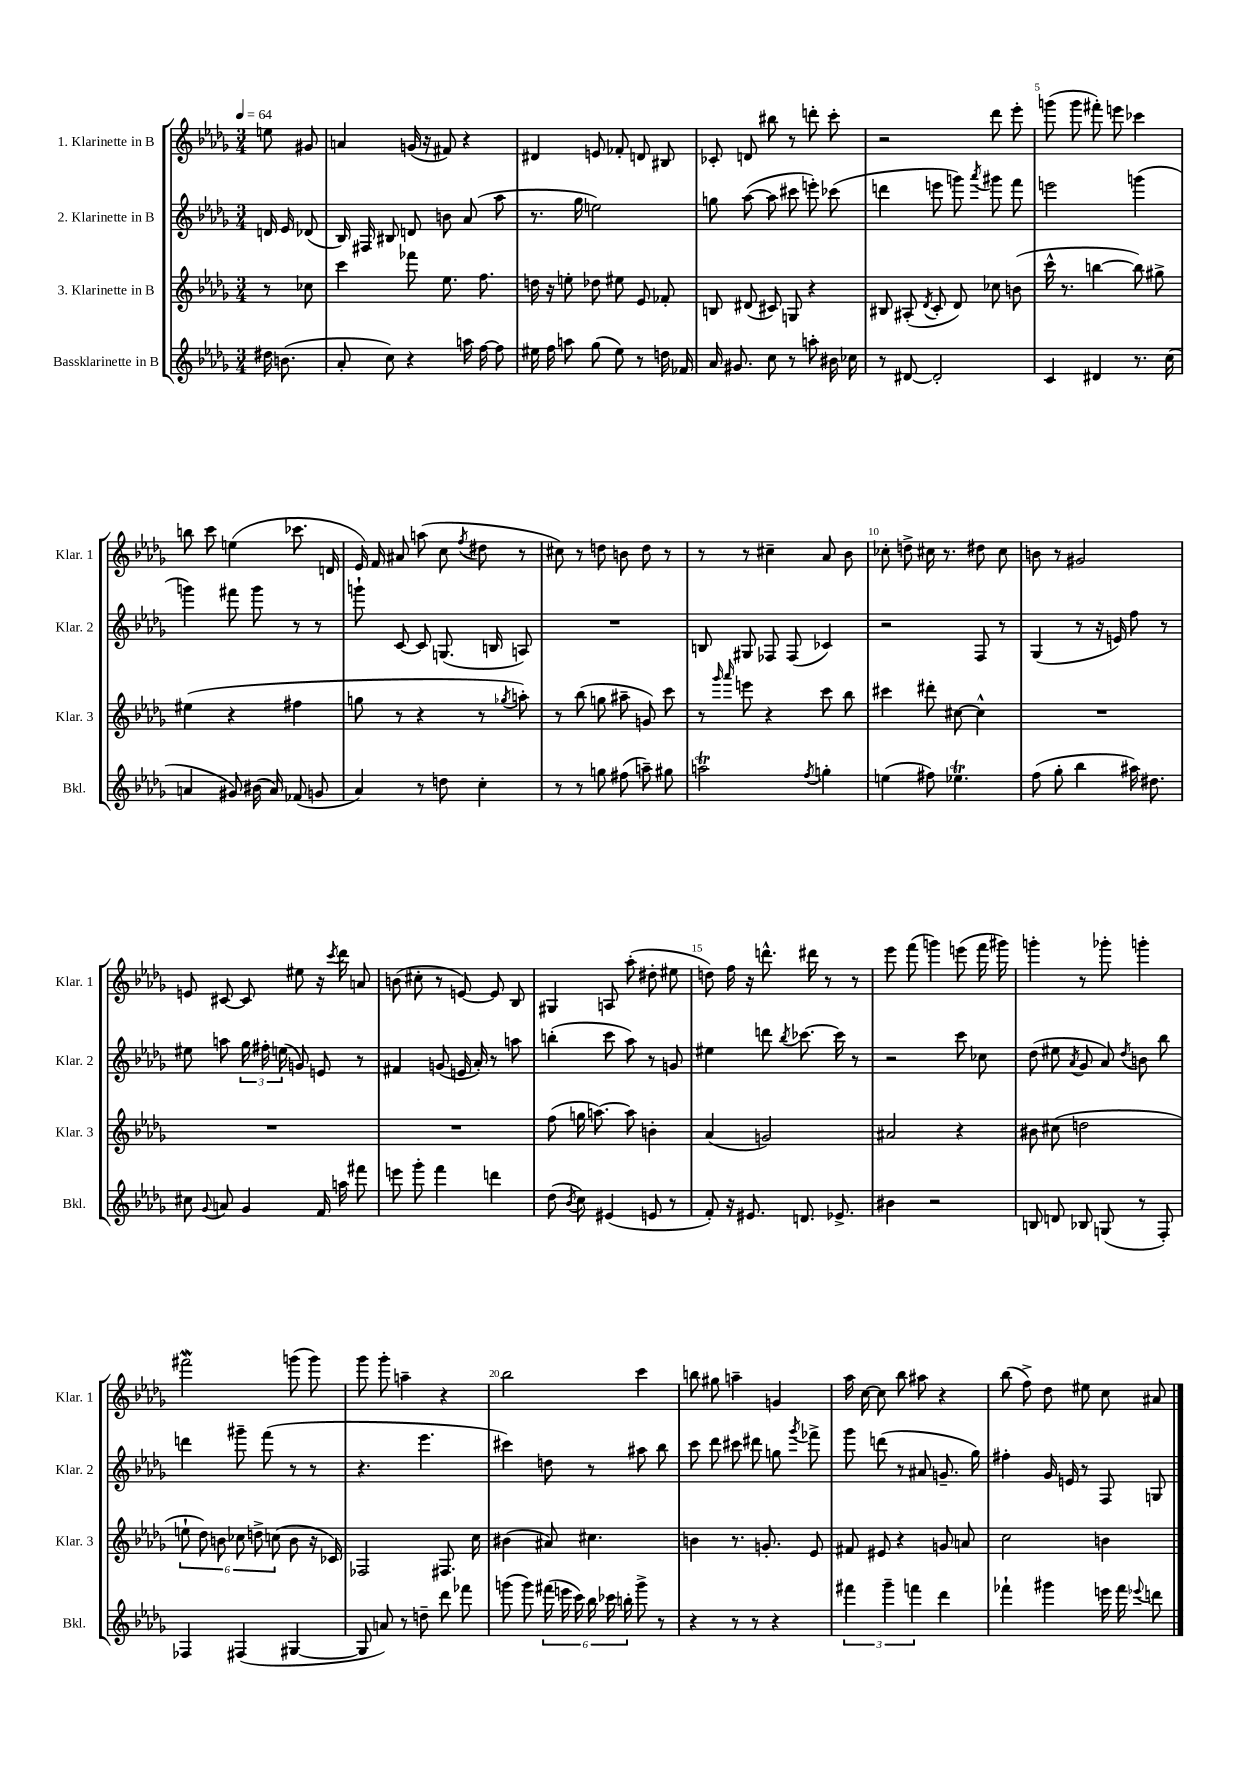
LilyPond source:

<<
\new StaffGroup <<
\new Staff = "s0" \with { instrumentName = "1. Klarinette in B" shortInstrumentName = "Klar. 1" } {
    \clef treble \key des \major \numericTimeSignature \time 3/4 \partial 4 \tempo 4 = 64
    \autoBeamOff e''8 gis'8 |
    a'4 g'16( r16 fis'8) r4 |
    dis'4 e'8 fes'8-. d'8 bis8 |
    ces'8-. d'8 bis''8 r8 d'''8-. c'''8-. |
    r2 des'''8 ees'''8-. |
    g'''8( g'''8 fis'''8-.) e'''8 ces'''4 |
    b''8 c'''8 e''4( ces'''8. d'16 |
    ees'16) f'16 ais'8 a''8( c''8 \acciaccatura { f''8 } dis''8 r8 |
    cis''8) r8 d''8 b'8 d''8 r8 |
    r8 r8 cis''4-- aes'8 bes'8 |
    ces''8-. d''8-> cis''16 r8. dis''8 cis''8 |
    b'8 r8 gis'2 |
    e'8 cis'8~ cis'8 eis''8 r16 \acciaccatura { c'''8 } des'''16 a'8 |
    b'8( cis''8-. r8 e'8~) e'8 bes8 |
    gis4 a8 aes''8-.( dis''8-. eis''8 |
    d''8) f''16 r16 d'''8.-^ dis'''16 r8 r8 |
    ees'''8 f'''8( g'''4) e'''8( f'''16 gis'''16) |
    g'''4-. r8 ges'''8-. g'''4-. |
    fis'''2\mordent g'''8( g'''8) |
    ges'''8 ges'''8-. a''4-- r4 |
    bes''2 c'''4 |
    b''8 gis''8 a''4-- g'4 |
    aes''16 c''16~ c''8 bes''8 ais''8 r4 |
    bes''8( f''8->) des''8 eis''8 c''8 ais'8 \bar "|." |
}
\new Staff = "s1" \with { instrumentName = "2. Klarinette in B" shortInstrumentName = "Klar. 2" } {
    \clef treble \key des \major \numericTimeSignature \time 3/4 \partial 4
    \autoBeamOff d'16 ees'16 des'8( |
    bes16) fis16 bis8 d'8 b'8 aes'8( aes''8 |
    r8. ges''16 e''2) |
    g''8 aes''8~( aes''8 cis'''8 e'''8-.) ces'''8( |
    d'''4 e'''8 g'''8) \acciaccatura { aes'''8 } gis'''8 f'''8 |
    e'''2 g'''4( |
    g'''4) fis'''8 g'''8 r8 r8 |
    g'''8-! c'8~ c'8 g8.( b16 a8) |
    R2. |
    b8 gis8 fes8 fes8( ces'4) |
    r2 f8 r8 |
    ges4( r8 r16 e'16) f''8 r8 |
    eis''8 a''8 \tuplet 3/2 { ges''16 fis''16-. e''16( } g'8) e'8 r8 |
    fis'4 g'8( e'16 aes'16-.) r8 a''8 |
    b''4-.( c'''8 aes''8) r8 g'8 |
    eis''4 d'''8 \acciaccatura { bes''8 } ces'''8.~ ces'''16 r8 |
    r2 c'''8 ces''8 |
    des''8( eis''8 \acciaccatura { aes'8 } ges'8 aes'8) \acciaccatura { des''8 } b'8 bes''8 |
    d'''4 gis'''8-- f'''8( r8 r8 |
    r4. ees'''4. |
    cis'''4) d''8 r8 ais''8 bes''8 |
    c'''8 des'''8 cis'''8 dis'''8 g''8 \acciaccatura { ges'''8 } fes'''8-> |
    ges'''8 d'''8( r8 ais'8 g'8.-- ges''16) |
    fis''4-. ges'16 e'16 r8 f8 g8 \bar "|." |
}
\new Staff = "s2" \with { instrumentName = "3. Klarinette in B" shortInstrumentName = "Klar. 3" } {
    \clef treble \key des \major \numericTimeSignature \time 3/4 \partial 4
    \autoBeamOff r8 ces''8 |
    c'''4 fes'''8 ees''8. f''8. |
    d''16 r16 e''8-. des''8 eis''8 ees'8 fes'8-. |
    b8 dis'8( cis'8) g8 r4 |
    bis8 ais8-.( \acciaccatura { des'8 } c'8-. des'8) ces''8 b'8( |
    c'''16-^ r8. b''4~ b''8) gis''8-> |
    eis''4( r4 fis''4 |
    g''8 r8 r4 r8 \acciaccatura { ges''8 } a''8-.) |
    r8 bes''8( g''8 ais''8-- g'8) c'''8 |
    r8 \grace { ges'''16 aes'''16 } e'''8 r4 c'''8 bes''8 |
    cis'''4 dis'''8-. cis''8~ cis''4-^ |
    R2. |
    R2. |
    R2. |
    f''8( g''16 a''8.~) a''8 b'4-. |
    aes'4( g'2) |
    ais'2 r4 |
    bis'8 cis''8( d''2 |
    \tuplet 6/4 { e''8-! des''8) b'8 ces''8 d''8-> c''8( } b'8 r16 ces'16) |
    fes2 fis8. c''16 |
    bis'4( ais'8) cis''4. |
    b'4 r8. g'8.-. ees'8 |
    fis'8 eis'8 r4 g'8 a'8 |
    c''2 b'4 \bar "|." |
}
\new Staff = "s3" \with { instrumentName = "Bassklarinette in B" shortInstrumentName = "Bkl." } {
    \clef treble \key des \major \numericTimeSignature \time 3/4 \partial 4
    \autoBeamOff dis''16 b'8.( |
    aes'8-. c''8) r4 a''16 f''16~ f''8 |
    eis''16 f''16 a''8 ges''8( eis''8) r8 d''16 fes'16 |
    aes'16 gis'8. c''8 r8 a''8-. bis'16 ces''16 |
    r8 dis'8~ dis'2-. |
    c'4 dis'4 r8. c''16( |
    a'4 gis'8) bis'16( a'16) fes'8( g'8 |
    aes'4) r8 d''8 c''4-. |
    r8 r8 g''8 fis''8( a''8--) gis''8 |
    a''2\trill \acciaccatura { f''8 } g''4-. |
    e''4( fis''8) ees''4.\trill |
    f''8( ges''8-. bes''4 ais''16) dis''8. |
    cis''8 \appoggiatura { ges'8 } a'8 ges'4 f'16 a''16 fis'''8 |
    e'''8 ges'''8-. f'''4 d'''4 |
    des''8( \acciaccatura { bes'8 } c''8) eis'4( e'8 r8 |
    f'8-.) r16 eis'8. d'8. ees'8.-> |
    bis'4 r2 |
    b8 d'8 bes8 g8( r8 f8-.) |
    fes4 fis4( gis4~ |
    gis8 a'8) r8 d''8-- des'''8 fes'''8 |
    g'''8( g'''8) \tuplet 6/4 { fis'''16( e'''16 c'''16) bes''16 ces'''16 b''16-. } g'''8-> r8 |
    r4 r8 r8 r4 |
    \tuplet 3/2 { fis'''4 ges'''4-- f'''4 } des'''4 |
    fes'''4-! gis'''4 e'''16 fes'''16 \appoggiatura { ees'''8 } d'''8 \bar "|." |
}
>>
>>
\layout { \context { \Score \override BarNumber.break-visibility = ##(#f #t #t) barNumberVisibility = #(every-nth-bar-number-visible 5) } }
